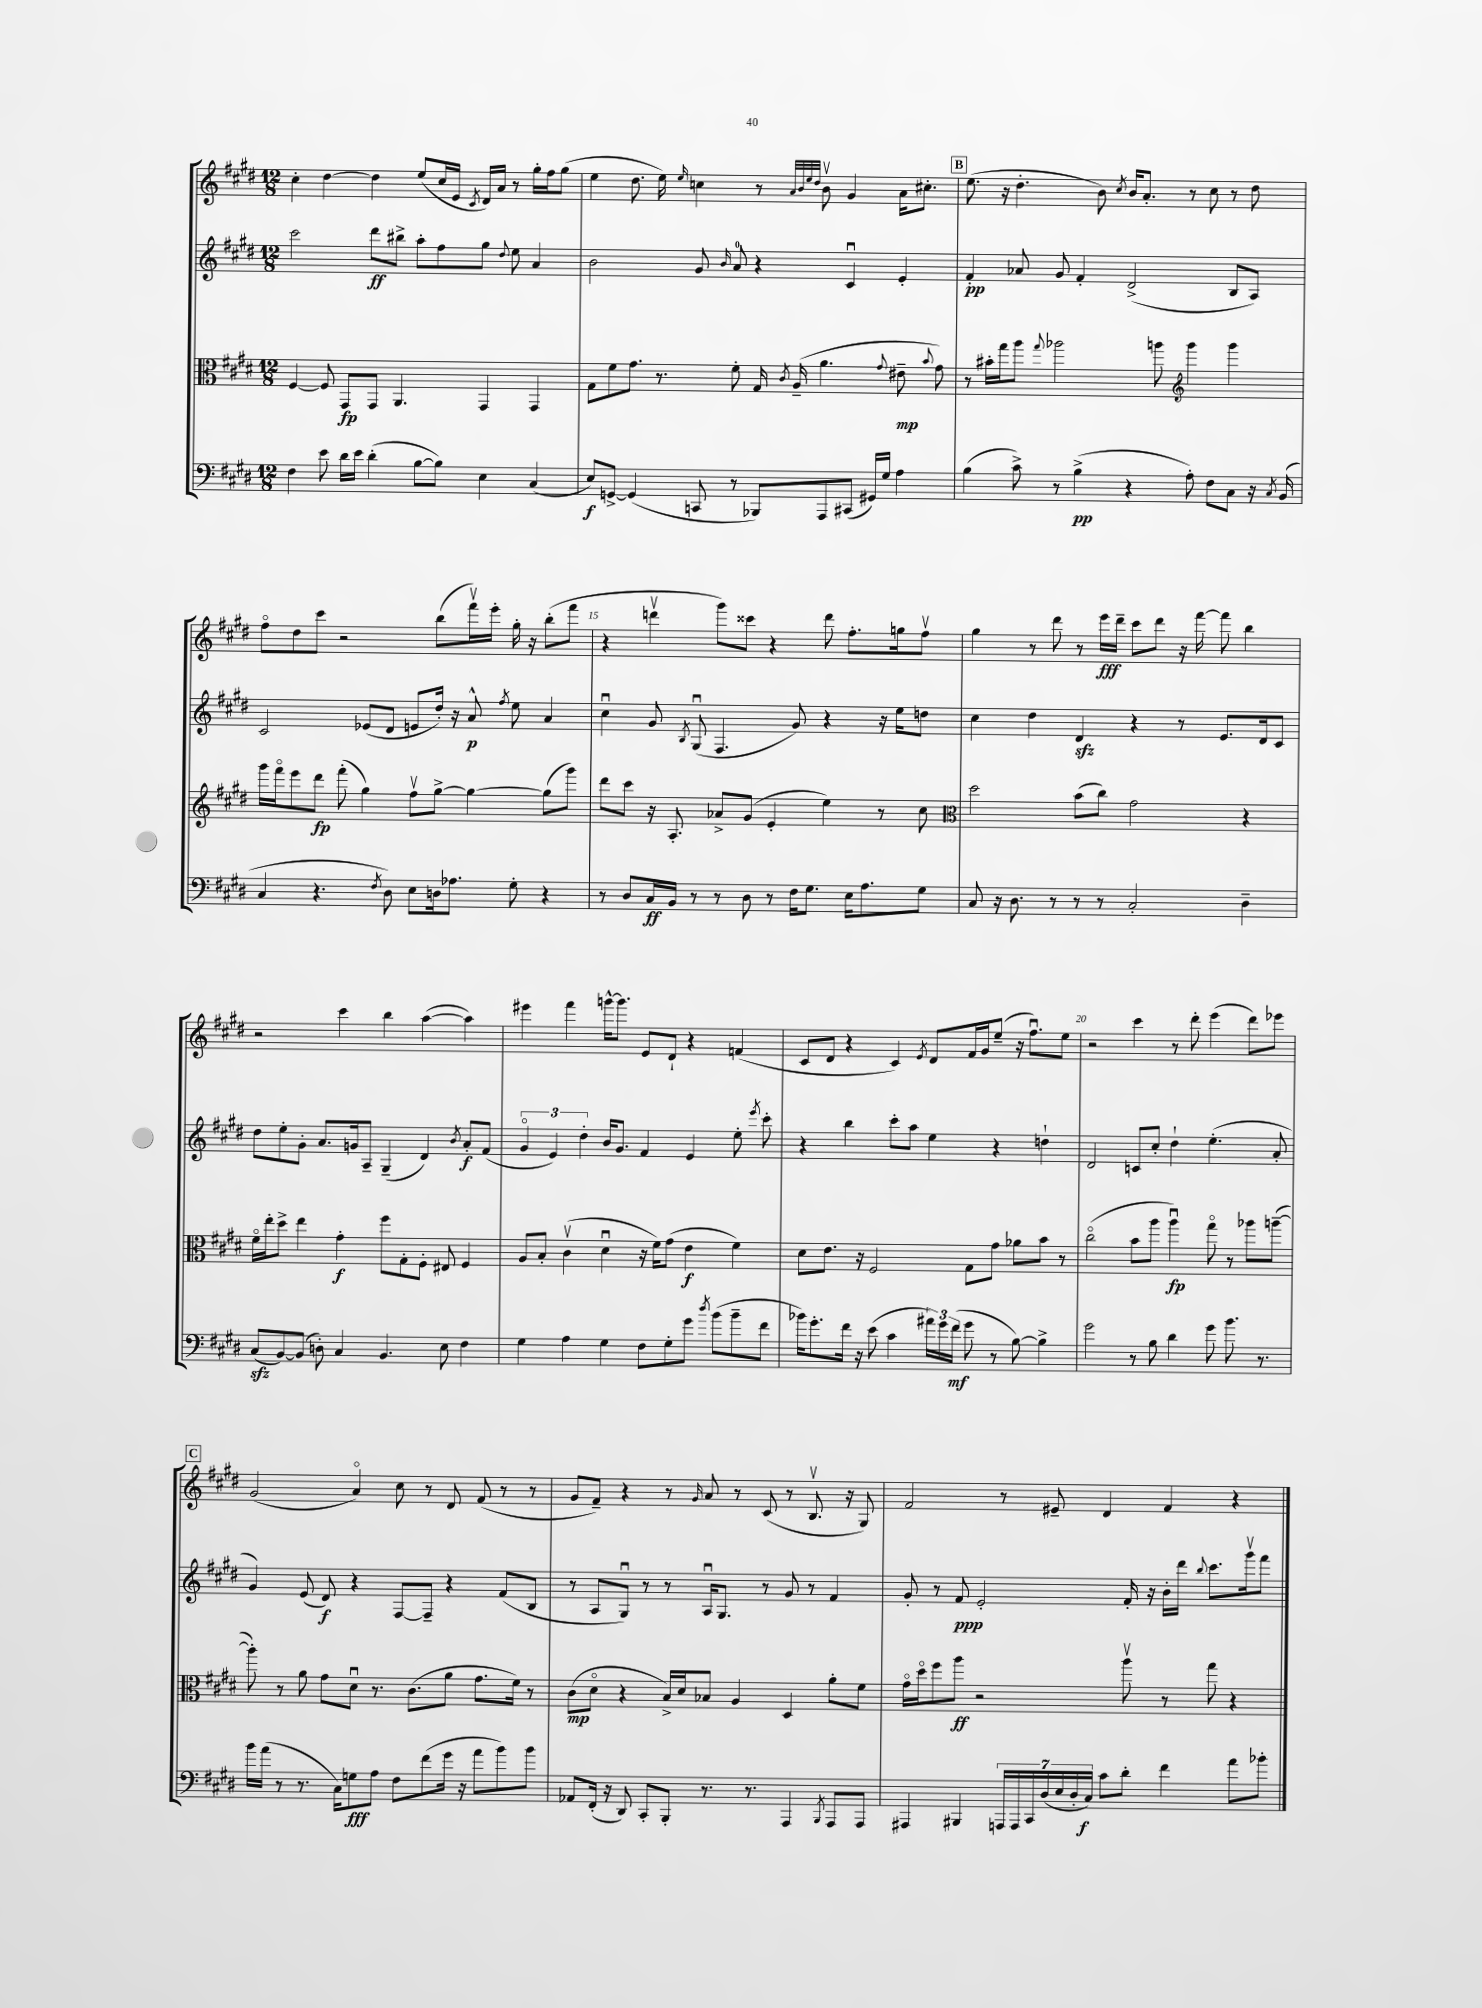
<<
\new StaffGroup <<
\new Staff = "s0" {
    \clef treble \key e \major \numericTimeSignature \time 12/8
    \autoBeamOff cis''4-. dis''4~ dis''4 e''8[( cis''16 e'16] \acciaccatura { cis'8 } dis'16[) a'16] r8 gis''16[-. fis''16 gis''8]( |
    e''4 dis''8. e''16) \grace { e''16 } c''4 r8 \grace { a'32[ b'32 e''32 dis''32] } b'8\upbow gis'4 a'16[ cis''8.]-. |
    \mark \markup { \box "B" } e''8.( r16 dis''4.-. b'8) \acciaccatura { cis''8 } b'16[ a'8.]-. r8 cis''8 r8 dis''8 |
    fis''8[\flageolet dis''8 cis'''8] r2 b''8[( fis'''16\upbow) e'''16]-. gis''16-. r16 b''8[-.( fis'''8] |
    r4 d'''4\upbow gis'''8[) cisis'''8] r4 d'''8 fis''8.[-. g''16 fis''8]\upbow |
    gis''4 r8 dis'''8 r8 e'''16[\fff dis'''16]-- cis'''8[ dis'''8] r16 fis'''16~ fis'''8 b''4 |
    r2 cis'''4 b''4 a''4~( a''4) |
    eis'''4 fis'''4 g'''16[~-^ g'''8.] e'8[ dis'8]-! r4 f'4( |
    cis'8[ dis'8] r4 cis'4) \acciaccatura { e'8 } dis'8[ fis'16 gis'16 e''8]--( r16 fis''8.[\downbow) e''8] |
    r2 cis'''4 r8 dis'''8-. e'''4( dis'''8[) ees'''8] |
    \mark \markup { \box "C" } gis'2( a'4\flageolet) cis''8 r8 dis'8 fis'8( r8 r8 |
    gis'8[ fis'8]--) r4 r8 \grace { gis'16 } a'8 r8 cis'8( r8 b8.\upbow r16 gis8) |
    fis'2 r8 eis'8-- dis'4 fis'4 r4 \bar "|." |
}
\new Staff = "s1" {
    \clef treble \key e \major \numericTimeSignature \time 12/8
    \autoBeamOff cis'''2 dis'''8[\ff bis''8]-> a''8[-. fis''8 gis''8] \appoggiatura { dis''8 } e''8 a'4 |
    b'2 gis'8 \grace { b'16 } a'8-0 r4 cis'4\downbow e'4-. |
    \mark \markup { \box "B" } fis'4-.\pp aes'8 gis'8 fis'4-. dis'2->( b8[ a8]) |
    cis'2 ees'8[( dis'8] e'8[ dis''16]-.) r16 a'8-^\p \acciaccatura { fis''8 } e''8 a'4 |
    cis''4\downbow gis'8 \acciaccatura { b8 } gis8\downbow( fis4. gis'8) r4 r16 e''16[ d''8] |
    cis''4 dis''4 dis'4\sfz r4 r8 e'8.[ dis'16 cis'8] |
    dis''8[ e''8-. gis'8]-. a'8.[ g'16 a8]-- gis4--( dis'4) \acciaccatura { b'8 } a'8[-.\f fis'8]( |
    \tuplet 3/2 { gis'4\flageolet e'4) dis''4-. } b'16[ gis'8.] fis'4 e'4 e''8-. \acciaccatura { e'''8 } cis'''8-. |
    r4 b''4 cis'''8[-. a''8] e''4 r4 d''4-! |
    dis'2 c'8[ cis''8]-. dis''4-! e''4.-.( a'8-. |
    \mark \markup { \box "C" } gis'4) e'8( dis'8\f) r4 fis8[~ fis8]-- r4 fis'8[( b8] |
    r8 a8[ gis8]\downbow) r8 r8 a16[\downbow gis8.] r8 gis'8 r8 fis'4 |
    gis'8-. r8 fis'8\ppp e'2-. fis'16-. r16 b'16[-. dis'''16] \appoggiatura { b''8 } cis'''8.[ gis'''16\upbow fis'''8] \bar "|." |
}
\new Staff = "s2" {
    \clef alto \key e \major \numericTimeSignature \time 12/8
    \autoBeamOff fis4~ fis8 gis,8[\fp gis,8] a,4. gis,4 gis,4 |
    gis8[ fis'8 gis'8.] r8. fis'8-. gis16 \acciaccatura { cis'8 } a16--( a'4. \appoggiatura { gis'8 } eis'8--\mp \appoggiatura { b'8 } gis'8) |
    \mark \markup { \box "B" } r8 bis'16[-. gis''16 a''8] \appoggiatura { gis''8 } aes''2 a''8 \clef treble gis'''4 gis'''4 |
    gis'''16[ fis'''16\flageolet e'''8 dis'''8]\fp fis'''8-.( gis''4) fis''8[\upbow gis''8]~-> gis''4~ gis''8[( gis'''8]) |
    dis'''8[ cis'''8] r16 a8.-. aes'8[-> gis'8]( e'4-. e''4) r8 cis''8 |
    \clef alto dis''2 b'8[( cis''8]) gis'2 r4 |
    fis'16[\flageolet e''16-. dis''8]-> e''4 gis'4-.\f fis''8[ gis8-. fis8]-. eis8 fis4 |
    a8[ b8]-. cis'4\upbow( dis'4\downbow r16 fis'16[) gis'8]( e'4\f fis'4) |
    dis'8[ e'8.] r16 fis2 gis8[ gis'8] aes'8[ b'8] r8 |
    cis''2\flageolet( b'8[ a''8] a''4\downbow\fp) gis''8\flageolet r8 aes''8[ a''8]~--( |
    \mark \markup { \box "C" } a''8-.) r8 a'8 gis'8[ dis'8]\downbow r8. cis'8.[( a'8] gis'8.[ fis'16]) r8 |
    cis'8[\mp( dis'8]\flageolet r4 b16[->) dis'16 bes8] a4 dis4 a'8[-. fis'8] |
    gis'16[\flageolet dis''16\flageolet fis''8 a''8]\ff r2 a''8\upbow r8 gis''8 r4 \bar "|." |
}
\new Staff = "s3" {
    \clef bass \key e \major \numericTimeSignature \time 12/8
    \autoBeamOff fis4 e'8 dis'16[ e'16] dis'4-.( b8[~ b8]) e4 cis4( |
    e8[\f) g,8]~-> g,4( c,8 r8 bes,,8[) a,,8 cis,8]( gis,16[) gis16] a4 |
    \mark \markup { \box "B" } b4( cis'8->) r8 b4->\pp( r4 a8-.) fis8[ cis8] r16 \acciaccatura { cis8 } b,16( |
    cis4 r4. \acciaccatura { fis8 } dis8) e8[ d16 aes8.] gis8-. r4 |
    r8 dis8[ cis16\ff b,16] r8 r8 dis8 r8 fis16[ gis8.] e16[ a8. gis8] |
    cis8 r16 dis8. r8 r8 r8 cis2-. dis4-- |
    cis8[\sfz( b,8~) b,8]( d8-.) cis4 b,4. e8 fis4 |
    gis4 a4 gis4 fis8[ gis8-. gis'8] \acciaccatura { dis''8 } b'8[( b'8-- fis'8] |
    bes'16[) gis'8.-. fis'16] r16 e'8( cis'4 \tuplet 3/2 { ais'16[) gis'16 fis'16]\mf( } gis'8 r8 b8~) b4-> |
    gis'2 r8 b8 dis'4 gis'8 b'8. r8. |
    \mark \markup { \box "C" } b'16[ a'16]( r8 r8. cis16[) g8\fff a8] fis8[ fis'8( gis'16] r16 a'8[ b'8) b'8] |
    aes,8[ fis,16]-.( r16 dis,8) cis,8[-. b,,8]-. r8. r8. a,,4 \acciaccatura { b,,8 } a,,8[ a,,8] |
    ais,,4 bis,,4 \tuplet 7/4 { a,,16[ a,,16 cis,16 dis16( e16 dis16-. cis16]\f) } cis'8[ dis'8]-. fis'4 a'8[ bes'8]-. \bar "|." |
}
>>
>>
\layout { \context { \Score currentBarNumber = #11 \override BarNumber.break-visibility = ##(#f #t #t) barNumberVisibility = #(every-nth-bar-number-visible 5) } }
